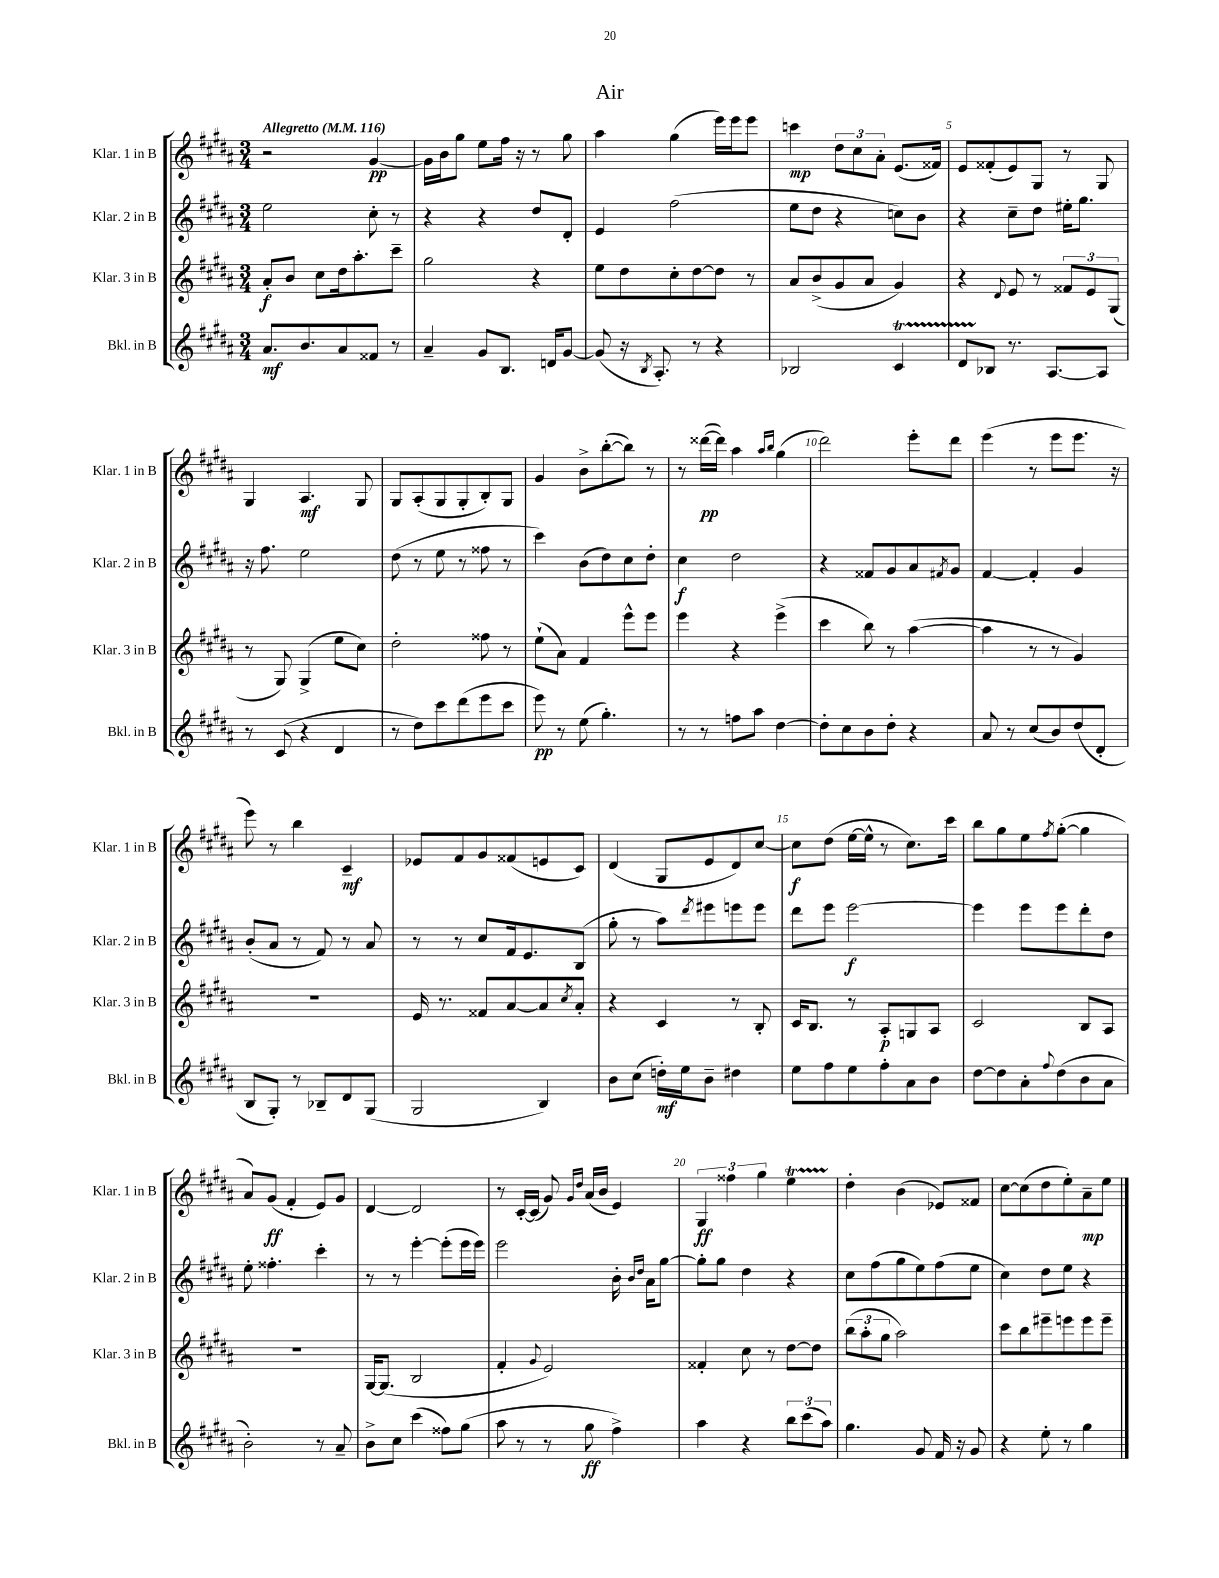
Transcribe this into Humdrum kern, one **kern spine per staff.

**kern	**dynam	**kern	**dynam	**kern	**dynam	**kern	**dynam
*part4	*part4	*part3	*part3	*part2	*part2	*part1	*part1
*staff4	*staff4	*staff3	*staff3	*staff2	*staff2	*staff1	*staff1
*I"Bkl. in B	*	*I"Klar. 3 in B	*	*I"Klar. 2 in B	*	*I"Klar. 1 in B	*
*I'Bkl. in B	*	*I'Klar. 3 in B	*	*I'Klar. 2 in B	*	*I'Klar. 1 in B	*
*clefG2	*	*clefG2	*	*clefG2	*	*clefG2	*
*k[f#c#g#d#a#]	*	*k[f#c#g#d#a#]	*	*k[f#c#g#d#a#]	*	*k[f#c#g#d#a#]	*
*M3/4	*	*M3/4	*	*M3/4	*	*M3/4	*
*MM116	*	*MM116	*	*MM116	*	*MM116	*
=1	=1	=1	=1	=1	=1	=1	=1
!	!	!	!	!	!	!LO:TX:a:B:t=Allegretto	!
8.a#/L	mf	8a#'/L	f	2ee\	.	2r	.
.	.	8b/J	.	.	.	.	.
8.b/	.	.	.	.	.	.	.
.	.	8cc#\L	.	.	.	.	.
8a#/	.	16dd#\k	.	.	.	.	.
.	.	8.aa#'\	.	.	.	.	.
8f##X/J	.	.	.	8cc#'\	.	[4g#/	pp
8r	.	8ccc#~\J	.	8r	.	.	.
=2	=2	=2	=2	=2	=2	=2	=2
4a#~/	.	2gg#\	.	4r	.	16g#\LL]	.
.	.	.	.	.	.	16b\J	.
.	.	.	.	.	.	8gg#\J	.
8g#/L	.	.	.	4r	.	8ee\L	.
8.B/J	.	.	.	.	.	16ff#\Jk	.
.	.	.	.	.	.	16r	.
.	.	4r	.	8dd#/L	.	8r	.
16dn/KL	.	.	.	.	.	.	.
[8g#/J	.	.	.	8d#'/J	.	8gg#\	.
=3	=3	=3	=3	=3	=3	=3	=3
(8g#/]	.	8ee\L	.	4e/	.	4aa#\	.
16r	.	8dd#\	.	.	.	.	.
8qB/	.	.	.	.	.	.	.
8.A#'/)	.	.	.	.	.	.	.
.	.	8cc#'\	.	(2ff#\	.	(4gg#\	.
8r	.	[8dd#\	.	.	.	.	.
4r	.	8dd#\J]	.	.	.	16eee\LL)	.
.	.	.	.	.	.	16eee\J	.
.	.	8r	.	.	.	8eee\J	.
=4	=4	=4	=4	=4	=4	=4	=4
2B-X/	.	8a#/L	.	8ee\L	.	4cccn\	mp
.	.	(8b^/	.	8dd#\J	.	.	.
.	.	8g#/	.	4r	.	12dd#\L	.
.	.	.	.	.	.	12cc#\	.
.	.	8a#/J	.	.	.	.	.
.	.	.	.	.	.	12a#'\J	.
4c#T/	.	4g#/)	.	8ccn\L)	.	(8.e/L	.
.	.	.	.	8b\J	.	.	.
.	.	.	.	.	.	16f##X/Jk)	.
=5	=5	=5	=5	=5	=5	=5	=5
8d#TTT/L	.	4r	.	4r	.	8e/L	.
8B-X/J	.	.	.	.	.	(8f##X'/	.
.	.	8qqd#/	.	.	.	.	.
8.r	.	8e/	.	8cc#~\L	.	8e/)	.
.	.	8r	.	8dd#\J	.	8G#/J	.
[8.A#/L	.	.	.	.	.	.	.
.	.	12f##X/L	.	16ee#X'\KL	.	8r	.
.	.	.	.	8.gg#\J	.	.	.
.	.	12e/	.	.	.	.	.
8A#/J]	.	.	.	.	.	8G#/	.
.	.	(12G#/J	.	.	.	.	.
!!LO:LB:g=z
=6	=6	=6	=6	=6	=6	=6	=6
8r	.	8r	.	16r	.	4G#/	.
.	.	.	.	8.ff#\	.	.	.
(8c#/	.	8G#/)	.	.	.	.	.
4r	.	(4G#^/	.	2ee\	.	4.A#/	mf
4d#/	.	8ee\L	.	.	.	.	.
.	.	8cc#\J)	.	.	.	8G#/	.
=7	=7	=7	=7	=7	=7	=7	=7
8r	.	2dd#'\	.	(8dd#\	.	8G#/L	.
8dd#\L)	.	.	.	8r	.	(8A#'/	.
8ccc#\	.	.	.	8ee\	.	8G#/	.
(8ddd#\	.	.	.	8r	.	8G#'/	.
8eee\	.	8ff##X\	.	8ff##X\	.	8B'/)	.
8ccc#\J	.	8r	.	8r	.	8G#/J	.
=8	=8	=8	=8	=8	=8	=8	=8
8eee\)	pp	(8ee`\L	.	4ccc#\)	.	4g#/	.
8r	.	8a#\J)	.	.	.	.	.
(8ee\	.	4f#/	.	(8b\L	.	8b^\L	.
4.gg#'\)	.	.	.	8dd#\)	.	([8bb'\	.
.	.	8eee^^\L	.	8cc#\	.	8bb\J])	.
.	.	8eee\J	.	8dd#'\J	.	8r	.
=9	=9	=9	=9	=9	=9	=9	=9
8r	.	4eee\	.	4cc#\	f	8r	.
8r	.	.	.	.	.	([16ddd##X\LL	pp
.	.	.	.	.	.	16ddd##\JJ])	.
8ffn\L	.	4r	.	2dd#\	.	4aa#\	.
8aa#\J	.	.	.	.	.	.	.
.	.	.	.	.	.	16qqaa#/LL	.
.	.	.	.	.	.	16qqbb/JJ	.
[4dd#\	.	(4eee^\	.	.	.	(4gg#\	.
=10	=10	=10	=10	=10	=10	=10	=10
8dd#'\L]	.	4ccc#\	.	4r	.	2ddd#\)	.
8cc#\	.	.	.	.	.	.	.
8b\	.	8bb\)	.	8f##X/L	.	.	.
8dd#'\J	.	8r	.	8g#/	.	.	.
4r	.	([4aa#\	.	8a#/	.	8eee'\L	.
.	.	.	.	8qf#X/	.	.	.
.	.	.	.	8g#/J	.	8ddd#\J	.
=11	=11	=11	=11	=11	=11	=11	=11
8a#/	.	4aa#\]	.	[4f#/	.	(4eee\	.
8r	.	.	.	.	.	.	.
(8cc#/L	.	8r	.	4f#'/]	.	8r	.
8b/)	.	8r	.	.	.	8eee\L	.
(8dd#/	.	4g#/)	.	4g#/	.	8.eee\J	.
8d#'/J	.	.	.	.	.	.	.
.	.	.	.	.	.	16r	.
!!LO:LB:g=z
=12	=12	=12	=12	=12	=12	=12	=12
8B/L	.	2.r	.	(8b'/L	.	8eee\)	.
8G#'/J)	.	.	.	8a#/J	.	8r	.
8r	.	.	.	8r	.	4bb\	.
8B-X~/L	.	.	.	8f#/)	.	.	.
8d#/	.	.	.	8r	.	4c#~/	mf
(8G#/J	.	.	.	8a#/	.	.	.
=13	=13	=13	=13	=13	=13	=13	=13
2G#/	.	16e/	.	8r	.	8e-X/L	.
.	.	8.r	.	.	.	.	.
.	.	.	.	8r	.	8f#/	.
.	.	8f##X/L	.	8cc#/L	.	8g#/	.
.	.	[8a#/	.	16f#/k	.	(8f##X/	.
.	.	.	.	8.e/	.	.	.
4B/)	.	8a#/]	.	.	.	8en/	.
.	.	8qcc#/	.	.	.	.	.
.	.	8a#'/J	.	(8B/J	.	8c#/J)	.
=14	=14	=14	=14	=14	=14	=14	=14
8b\L	.	4r	.	8gg#'\	.	(4d#/	.
(8cc#\J	.	.	.	8r	.	.	.
16ddn'\LL)	mf	4c#/	.	8aa#\L)	.	8G#/L	.
16ee\J	.	.	.	.	.	.	.
.	.	.	.	8qddd#/	.	.	.
8b~\J	.	.	.	8eee#X\	.	8e/	.
4dd#X\	.	8r	.	8eeen\	.	8d#/)	.
.	.	8B'/	.	8eee\J	.	[8cc#/J	.
=15	=15	=15	=15	=15	=15	=15	=15
8ee\L	.	16c#/KL	.	8ddd#\L	.	8cc#\L]	f
.	.	8.B/J	.	.	.	.	.
8ff#\	.	.	.	8eee\J	.	(8dd#\J	.
8ee\	.	8r	.	[2eee\	f	[16ee\LL	.
.	.	.	.	.	.	16ee^^\JJ]	.
8ff#'\	.	8A#'/L	p	.	.	8r	.
8a#\	.	8Gn/	.	.	.	8.cc#\L)	.
8b\J	.	8A#/J	.	.	.	.	.
.	.	.	.	.	.	16ccc#\Jk	.
=16	=16	=16	=16	=16	=16	=16	=16
[8dd#\L	.	2c#/	.	4eee\]	.	8bb\L	.
8dd#\]	.	.	.	.	.	8gg#\	.
8a#'\	.	.	.	8eee\L	.	8ee\	.
8qqff#/	.	.	.	.	.	8qff#/	.
(8dd#\	.	.	.	8eee\	.	([8gg#'\J	.
8b\	.	8B/L	.	8ddd#'\	.	4gg#\]	.
8a#\J	.	8A#/J	.	8dd#\J	.	.	.
!!LO:LB:g=z
=17	=17	=17	=17	=17	=17	=17	=17
2b'\)	.	2.r	.	8ee'\	.	8a#/L)	.
.	.	.	.	4.ff##X'\	.	(8g#/J	ff
.	.	.	.	.	.	4f#'/	.
8r	.	.	.	4ccc#'\	.	8e/L)	.
8a#~/	.	.	.	.	.	8g#/J	.
=18	=18	=18	=18	=18	=18	=18	=18
8b^\L	.	[16G#/KL	.	8r	.	[4d#/	.
.	.	(8.G#/J]	.	.	.	.	.
8cc#\J	.	.	.	8r	.	.	.
(4ccc#\	.	2B/	.	[4eee'\	.	2d#/]	.
8ff##X\L)	.	.	.	(8eee'\L]	.	.	.
(8gg#\J	.	.	.	16eee\L	.	.	.
.	.	.	.	16eee\JJ)	.	.	.
=19	=19	=19	=19	=19	=19	=19	=19
8aa#\	.	4f#'/	.	2eee\	.	8r	.
8r	.	.	.	.	.	[16c#'/LL	.
.	.	.	.	.	.	(16c#/JJ]	.
.	.	8qqg#/	.	.	.	.	.
8r	.	2e/)	.	.	.	8g#/)	.
.	.	.	.	.	.	16qqg#/LL	.
.	.	.	.	.	.	16qqdd#/JJ	.
8gg#\	ff	.	.	.	.	(16a#/LL	.
.	.	.	.	.	.	16b/JJ	.
4ff#^\)	.	.	.	16b'\	.	4e/)	.
.	.	.	.	16qqb/LL	.	.	.
.	.	.	.	16qqdd#/JJ	.	.	.
.	.	.	.	16a#\KL	.	.	.
.	.	.	.	[8gg#\J	.	.	.
=20	=20	=20	=20	=20	=20	=20	=20
4aa#\	.	4f##X'/	.	8gg#'\L]	.	6G#/	ff
.	.	.	.	8gg#\J	.	.	.
.	.	.	.	.	.	6ff##X\	.
4r	.	8cc#\	.	4dd#\	.	.	.
.	.	.	.	.	.	6gg#\	.
.	.	8r	.	.	.	.	.
12bb\L	.	[8dd#\L	.	4r	.	4eeT\	.
(12ccc#\	.	.	.	.	.	.	.
.	.	8dd#\J]	.	.	.	.	.
12aa#\J)	.	.	.	.	.	.	.
=21	=21	=21	=21	=21	=21	=21	=21
4.gg#\	.	(12bb\L	.	8cc#\L	.	4dd#'\	.
.	.	12aa#'\	.	.	.	.	.
.	.	.	.	(8ff#\	.	.	.
.	.	12gg#\J	.	.	.	.	.
.	.	2aa#\)	.	8gg#\	.	(4b\	.
8g#/	.	.	.	8ee\)	.	.	.
16f#/	.	.	.	(8ff#\	.	8e-X/L)	.
16r	.	.	.	.	.	.	.
8g#/	.	.	.	8ee\J	.	8f##X/J	.
=22	=22	=22	=22	=22	=22	=22	=22
4r	.	8ccc#\L	.	4cc#\)	.	[8cc#\L	.
.	.	8bb\	.	.	.	(8cc#\]	.
8ee'\	.	8eee#X~\	.	8dd#\L	.	8dd#\	.
8r	.	8eeen\	.	8ee\J	.	8ee'\)	.
4gg#\	.	8eee\	.	4r	.	8a#~\	mp
.	.	8eee~\J	.	.	.	8ee\J	.
==	==	==	==	==	==	==	==
*-	*-	*-	*-	*-	*-	*-	*-
